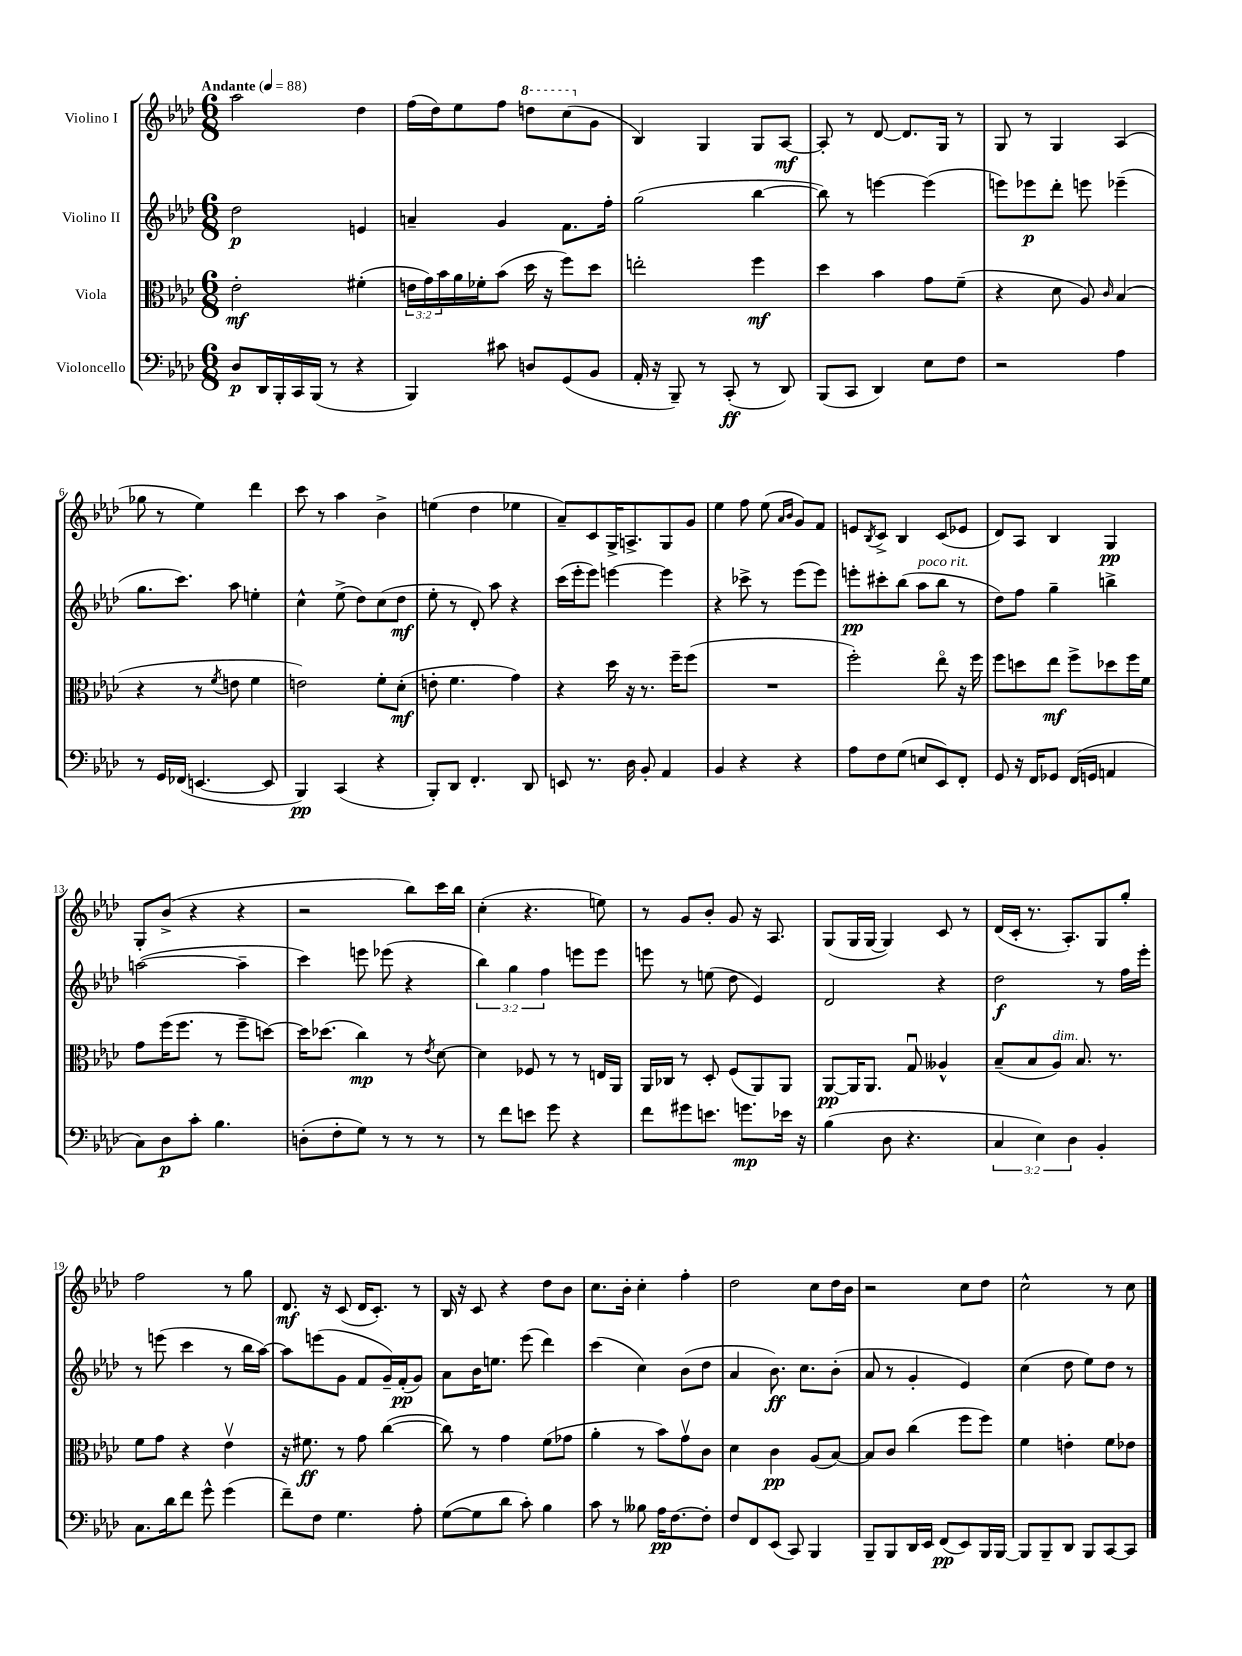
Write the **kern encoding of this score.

**kern	**kern	**kern	**kern
*staff4	*staff3	*staff2	*staff1
*clefF4	*clefC3	*clefG2	*clefG2
*k[b-e-a-d-]	*k[b-e-a-d-]	*k[b-e-a-d-]	*k[b-e-a-d-]
*M6/8	*M6/8	*M6/8	*M6/8
*MM88	*MM88	*MM88	*MM88
8D-	2e-'	2dd-	2aa-
16DD-	.	.	.
16BBB-'	.	.	.
16CC	.	.	.
(16BBB-	.	.	.
8r	.	.	.
4r	(4f#'	4e	4dd-
=	=	=	=
4BBB-)	24e	4a~	(16ff
.	24g)	.	.
.	.	.	16dd-)
.	24b-	.	.
.	16a-	.	8ee-
.	16f-'	.	.
8c#	(8b-	4g	8ff
8D	16dd-	.	8ddd
.	16r	.	.
(8GG	8ff)	8.f	(8ccc
8BB-	8dd-	.	8g
.	.	16ff'	.
=	=	=	=
16AA-'	2ee'	(2gg	4B-)
16r	.	.	.
8BBB-~)	.	.	.
8r	.	.	4G
(8CC'	.	.	.
8r	4ff	[4bb-	8G
8DD-)	.	.	[8A-
=	=	=	=
(8BBB-	4dd-	8bb-])	8A-']
8CC	.	8r	8r
4DD-)	4b-	[4eee	[8d-
.	.	.	8.d-]
8E-	8g	(4eee]	.
.	.	.	16G
8F	(8f~	.	8r
=	=	=	=
2r	4r	8eee)	8G
.	.	8eee-	8r
.	8d-	8ddd-'	4G
.	8A-)	8eee	.
.	16qqc	.	.
4A-	(4B-	(4eee-~	(4A-
=	=	=	=
8r	4r	8.gg	8gg-
16GG	.	.	8r
(16FF-	.	8.ccc)	.
[4.EE	8r	.	4ee-)
.	8qf	.	.
.	8e	8aa-	.
.	4f	4ee'	4ddd-
8EE]	.	.	.
=	=	=	=
4BBB-)	2e)	4cc^^	8ccc
.	.	.	8r
(4CC	.	(8ee-^	4aa-
.	.	8dd-)	.
4r	8f'	(8cc	4b-^
.	(8d-'	8dd-	.
=	=	=	=
8BBB-')	8e'	8ee-'	(4ee
8DD-	4.f	8r	.
4.FF'	.	8d-')	4dd-
.	.	8aa-	.
.	4g)	4r	4ee-
8DD-	.	.	.
=	=	=	=
8EE	4r	(16ccc	8a-~)
.	.	16eee-'	.
8.r	.	8eee-)	8c
.	16dd-	[4eee	16G^
16D-	16r	.	8.A^
8BB-'	8.r	.	.
4AA-	.	4eee]	8G
.	16ff~	.	.
.	(8ff	.	8g
=	=	=	=
4BB-	2.r	4r	4ee-
4r	.	8ccc-^	8ff
.	.	8r	(8ee-
.	.	.	16qqa-
.	.	.	16qqb-
4r	.	(8eee-	8g)
.	.	8eee-)	8f
=	=	=	=
8A-	2ff')	8eee'	8e
.	.	.	8qB-
8F	.	8ccc#'	8c^
(8G	.	(8bb-	4B-
8E	.	8aa-	.
8EE-)	8ee-o	8bb-	(8c
8FF'	16r	8r	8e-
.	16ff	.	.
=	=	=	=
8GG	8ff	8dd-)	8d-)
16r	8dd	8ff	8A-
16FF	.	.	.
8GG-	8ee-	4gg~	4B-
(16FF	8ff^	.	.
16GG	.	.	.
4AA	8dd-	4bb^	4G
.	16ff	.	.
.	16f	.	.
=	=	=	=
8C)	8g	([2aa	8G'
8D-	(16ff	.	(8b-^
.	8.ff	.	.
8c'	.	.	4r
4.B-	8r	.	.
.	8ff~	4aa~]	4r
.	[8dd)	.	.
=	=	=	=
(8D'	16dd]	4ccc)	2r
.	(8.dd-	.	.
8F'	.	.	.
8G)	4cc)	8eee	.
8r	.	(8eee-	.
8r	8r	4r	8bb-)
.	8qe-	.	.
8r	[8d-	.	16ccc
.	.	.	16bb-
=	=	=	=
8r	4d-]	6bb-)	(4cc'
8f	.	.	.
.	.	6gg	.
8e	8F-	.	4.r
.	.	6ff	.
8g	8r	.	.
4r	8r	8eee	.
.	16E	8eee	8ee)
.	16AA-	.	.
=	=	=	=
8f	16AA-	8eee	8r
.	16C-	.	.
8g#	8r	8r	8g
8.e	8D-'	(8ee	8b-'
.	(8F	8dd-	8g
8.g	.	.	.
.	8AA-)	4e-)	16r
.	.	.	8.A-
16e-	8AA-	.	.
16r	.	.	.
=	=	=	=
(4B-	[8AA-	2d-	(8G
.	16AA-]	.	16G
.	8.AA-	.	[16G
8D-	.	.	4G])
4.r	8Gu	.	.
.	4A--^^	4r	8c
.	.	.	8r
=	=	=	=
6C	(8B-~	2dd-	(16d-
.	.	.	16c'
.	8B-	.	8.r
6E-)	.	.	.
.	8A-)	.	.
.	.	.	8.A-')
6D-	.	.	.
.	8.B-	.	.
4BB-'	.	8r	8G
.	8.r	.	.
.	.	16ff	8gg'
.	.	16eee-'	.
=	=	=	=
8.C	8f	8r	2ff
.	8g	(8eee	.
16d-	.	.	.
8f	4r	4ccc	.
8g^^	.	.	.
(4g	4e-v	8r	8r
.	.	16bb-	8gg
.	.	[16aa-)	.
=	=	=	=
8f~)	16r	8aa-]	8.d-
.	8.f#	.	.
8F	.	(8eee	.
.	.	.	16r
4.G	8r	8g	(8c
.	8g	8f	16d-
.	.	.	8.c')
.	([4cc	16g~)	.
.	.	(16f'	.
8A-'	.	8g)	8r
=	=	=	=
([8G	8cc])	8a-	16B-
.	.	.	16r
8G]	8r	16b-	8c
.	.	8.ee	.
8d-	4g	.	4r
8c')	.	(8eee-	.
4B-	(8f	4ddd-)	8dd-
.	8g-	.	8b-
=	=	=	=
8c	4a-'	(4ccc	8.cc
8r	.	.	.
.	.	.	16b-'
8B--	8r	4cc)	4cc'
16A-	8b-)	.	.
[8.F	.	.	.
.	8gv	(8b-	4ff'
8F']	8c	8dd-	.
=	=	=	=
8F	4d-	4a-	2dd-
8FF	.	.	.
(8EE-	4c	8.b-)	.
8CC)	.	.	.
.	.	8.cc	.
4BBB-	(8A-	.	8cc
.	[8B-)	(8b-'	16dd-
.	.	.	16b-
=	=	=	=
8BBB-~	8B-]	8a-	2r
8BBB-	8c	8r	.
16DD-	(4cc	4g'	.
16EE-	.	.	.
(8FF	.	.	.
8EE-)	8ff	4e-)	8cc
16BBB-	8ff)	.	8dd-
[16BBB-	.	.	.
=	=	=	=
8BBB-]	4f	(4cc	2cc^^
8BBB-~	.	.	.
8DD-	4e'	8dd-	.
8BBB-	.	8ee-)	.
[8CC	8f	8dd-	8r
8CC]	8e-	8r	8cc
==	==	==	==
*-	*-	*-	*-
